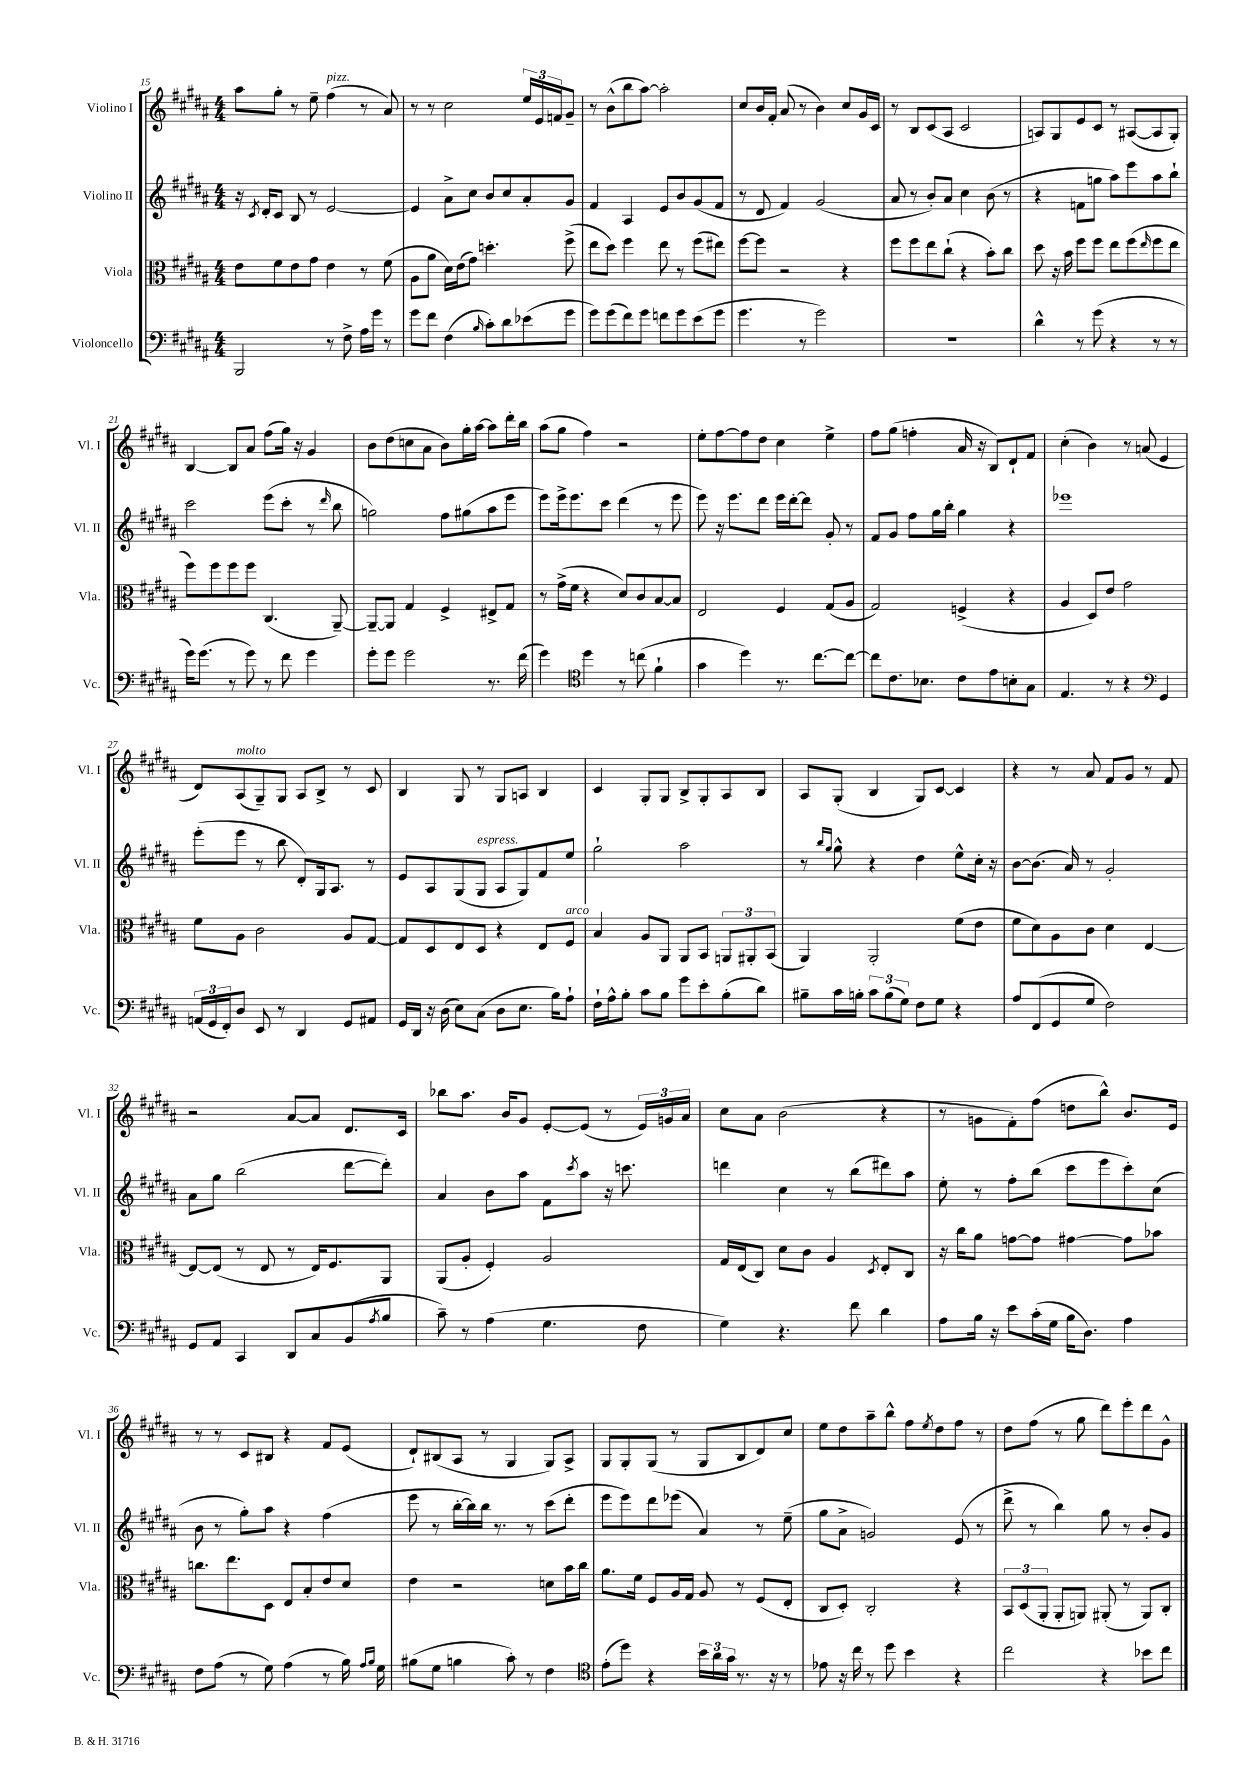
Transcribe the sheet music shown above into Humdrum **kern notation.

**kern	**kern	**kern	**kern
*part4	*part3	*part2	*part1
*staff4	*staff3	*staff2	*staff1
*I"Violoncello	*I"Viola	*I"Violino II	*I"Violino I
*I'Vc.	*I'Vla.	*I'Vl. II	*I'Vl. I
*clefF4	*clefC3	*clefG2	*clefG2
*k[f#c#g#d#a#]	*k[f#c#g#d#a#]	*k[f#c#g#d#a#]	*k[f#c#g#d#a#]
*M4/4	*M4/4	*M4/4	*M4/4
=15	=15	=15	=15
2BBB/	8e\L	16r	8aa#\L
.	.	8qc#/	.
.	.	16d#'/KL	.
.	8f#\	8c#/J	8gg#'\J
.	8e\	8B/	8r
.	8g#\J	8r	8ee~\
!	!	!	!LO:TX:a:i:t=pizz.
8r	4e\	[2e/	(4ff#\
8F#^\	.	.	.
16A#\LL	8r	.	8r
16g#\JJ	.	.	.
8r	(8f#\	.	8a#/)
=16	=16	=16	=16
8g#\L	8A#\L	4e/]	8r
8f#\J	8a#\J	.	8r
(4F#\	16d#\LL)	8a#^\L	2cc#\
.	(16e\J	.	.
.	8g#\J)	8cc#\J	.
16qqB/	.	.	.
8c#'\L)	4.ddn'\	8b/L	.
8d#\	.	8cc#/	.
(8e-X\	.	8a#'/	24ee/LL
.	.	.	24e/
.	.	.	24fn/J
8g#\J	(8ff#^\	8g#/J	8g#~/J
=17	=17	=17	=17
8g#\L)	8ee\L	4f#/	8r
(8g#\	8dd#\J)	.	(8b^^\L
8f#\)	4ff#\	4A#/	8bb\
8g#\J	.	.	[8aa#\J)
8fn\L	8ee\	8e/L	2aa#'\]
8g#\	8r	8b/	.
(8e\	(8ff#\L	(8g#/	.
8g#\J	8ee#X\J)	8f#/J	.
=18	=18	=18	=18
4.g#\	[8ff#\L	8r	8cc#/L
.	8ff#\J]	8d#/	16b/L
.	.	.	16f#'/JJ
.	2r	4f#/)	(8a#/
8r	.	.	8r
2g#\)	.	(2g#/	4b\)
.	4r	.	8cc#/L
.	.	.	16g#/L
.	.	.	16c#/JJ
=19	=19	=19	=19
1r	8ff#\L	8a#/	8r
.	8ff#\	8r	8B/L
.	8ee\	8b'/L)	(8c#/
.	(8cc#`\J	8a#/J	8A#/J
.	4r	4cc#\	2c#/
.	8b'\L)	(8b\	.
.	8cc#\J	8r	.
=20	=20	=20	=20
4d#^^\	8dd#\	4r	8An/L)
.	16r	.	8G#/
.	16b\	.	.
8r	8ff#\L	8fn\L	8e/
(8g#\	8ff#\J	8ggn\J	8c#/J
4r	8ee\L	8aa#\L)	8r
.	(8ff#\	8eee\	([8A#X/L
.	16qqee/	.	.
8r	8ff#\	8aa#\	8A#/]
8r	8ee\J	8bb`\J	8G#'/J)
!!LO:LB:g=z
=21	=21	=21	=21
16g#\KL)	8ff#\L)	2ccc#\	[4B/
(8.g#\J	.	.	.
.	8ff#\	.	.
8r	8ff#\	.	8B/L]
8g#\)	8ff#\J	.	8a#/J
8r	(4.C#/	(8eee\L	(8ff#\L
8f#\	.	8ccc#'\J	16gg#\Jk)
.	.	.	16r
4g#\	.	8r	4g#/
.	.	16qqddd#/	.
.	[8AA#~/)	8bb\	.
=22	=22	=22	=22
8g#'\L	8AA#~/L_	2ggn\)	8b\L
8g#\J	8AA#/J]	.	(8dd#\
2g#\	4G#/	.	8ccn\
.	.	.	8a#\J
.	4F#^/	8ff#\L	8b\L)
.	.	(8gg#X\	16gg#'\L
.	.	.	[16aa#\JJ
8.r	8E#X^/L	8aa#\	8aa#\L]
.	8G#/J	8eee\J	16ddd#'\L
(16f#\	.	.	16bb\JJ
=23	=23	=23	=23
4g#\)	8r	8eee\L)	(8aa#\L
.	(16g#^\LL	16eee^\k	8gg#\J
.	16f#\JJ	8.eee\	.
*clefC4	*	*	*
4dd#\	4r	.	4ff#\)
.	.	8ccc#\J	.
8r	8d#/L)	(4ddd#\	2r
(8ccn\	8c#/	.	.
4f#`\	[8B/	8r	.
.	8B/J]	8eee\	.
=24	=24	=24	=24
4g#\	2E/	8eee\)	8ee'\L
.	.	16r	[8ff#\
.	.	8.eee\L	.
4dd#\)	.	.	8ff#\]
.	.	8ddd#\J	8dd#\J
8.r	4F#/	16eee\LL	4cc#\
.	.	[16ddd#'\J	.
.	.	8ddd#\J]	.
[8.cc#\L	.	.	.
.	(8G#/L	8g#'/	4ee^\
8cc#\J_	8A#/J	8r	.
=25	=25	=25	=25
8cc#\L]	2G#/)	8f#/L	8ff#\L
8.c#\	.	8g#/J	(8gg#\J
.	.	8ff#\L	4ffn'\
8.B-X\J	.	.	.
.	.	16gg#\L	.
.	.	16bb'\JJ	.
8c#\L	(4Fn^/	4gg#\	16a#/
.	.	.	16r
8e\	.	.	8B/L)
8Bn'\	4r	4r	8d#`/
8G#\J	.	.	8f#/J
=26	=26	=26	=26
4.E/	4A#/	1eee-X	(4cc#'\
.	8D#/L)	.	4b\)
8r	8e/J	.	.
4r	2g#\	.	8r
.	.	.	(8an/
*clefF4	*	*	*
4GG#/	.	.	4e/
!!LO:LB:g=z
=27	=27	=27	=27
(24AAn/LL	8f#\L	(8eee'\L	8d#/L)
24GG#/	.	.	.
24FF#'/J)	.	.	.
!	!	!	!LO:TX:a:i:t=molto
8D#/J	8A#\J	8eee\J	(8A#/
8EE/	2c#\	8r	8G#~/)
8r	.	8bb\	8G#/J
4DD#/	.	8d#'/L)	8A#/L
.	.	16G#/k	8B^/J
.	.	8.A#/J	.
8GG#/L	8A#/L	.	8r
8AA#X/J	[8G#/J	8r	8c#/
=28	=28	=28	=28
16GG#/LL	8G#/L]	8e/L	4B/
16DD#/JJ	.	.	.
16r	8D#/	8A#/	.
(16D#\	.	.	.
8E\L)	8E/	(8G#/	8G#/
!	!	!LO:TX:a:i:t=espress.	!
(8C#\J	8D#/J	8G#/J	8r
8D#\L	4r	8A#/L	8G#/L
8.E\J	.	8G#/)	8An/J
.	8E/L	8f#/	4B/
16B\KL)	.	.	.
!	!LO:TX:a:i:t=arco	!	!
8A#`\J	8F#/J	8ee/J	.
=29	=29	=29	=29
16F#`\LL	4B/	2gg#`\	4c#/
16A#^^\J	.	.	.
8B'\J	.	.	.
8c#\L	8A#/L	.	8G#'/L
8B\J	8AA#/J	.	8G#/J
8g#\L	8AA#/L	2aa#\	8B^/L
8e'\	8BB/J	.	8G#'/
(8B'\	12AAn/L	.	8A#/
.	12AA#X'/	.	.
8d#\J)	.	.	8B/J
.	(12BB/J	.	.
=30	=30	=30	=30
8B#X~\L	4AA#/)	8r	8A#/L
.	.	16qqbb/LL	.
.	.	16qqgg#/JJ	.
16c#\L	.	8gg#^^\	(8G#'/J
16Bn'\JJ	.	.	.
12c#\L	2AA#'/	4r	4B/
(12B\	.	.	.
12G#\J)	.	.	.
8F#\L	.	4dd#\	8G#/L)
8G#\J	.	.	[8c#/J
4r	(8f#\L	8ee^^\L	4c#/]
.	8e\J	16cc#'\Jk	.
.	.	16r	.
=31	=31	=31	=31
8A#/L	8f#\L	[8b\L	4r
(8FF#/	8d#\)	(8.b\J]	.
8GG#/	8A#\	.	8r
.	.	16a#/)	.
8G#/J	8c#\J	8r	8a#/
2F#\)	4d#\	2g#'/	8f#/L
.	.	.	8g#/J
.	[4E/	.	8r
.	.	.	8f#/
!!LO:LB:g=z
=32	=32	=32	=32
8GG#/L	8E/L_	8a#\L	2r
8AA#/J	(8E/J]	8gg#\J	.
4CC#/	8r	(2bb\	.
.	8E/	.	.
8DD#/L	8r	.	[8a#/L
8C#/	16E/KL)	.	8a#/J]
.	8.F#/	.	.
(8BB/	.	[8ddd#\L	8.d#/L
8qA#/	.	.	.
8B/J	8AA#/J	8ddd#'\J])	.
.	.	.	16c#/Jk
=33	=33	=33	=33
8c#~\)	(8AA#/L	4a#/	8bb-X\L
8r	8A#'/J	.	8.aa#\J
(4A#\	4F#'/)	8b\L	.
.	.	.	16b/KL
.	.	8aa#\J	8g#/J
4.G#\	2A#/	8f#\L	[8e'/L
.	.	8qccc#/	.
.	.	8aa#\J	(8e/J]
.	.	16r	8r
.	.	8.cccn\	.
8F#\	.	.	24e/LL)
.	.	.	24gn/
.	.	.	24a#/JJ
=34	=34	=34	=34
4G#\)	16G#/LL	4dddn\	8cc#\L
.	(16E/J	.	.
.	8C#/J)	.	8a#\J
4.r	8d#\L	4cc#\	(2b\
.	8c#\J	.	.
.	4A#/	8r	.
8f#\	.	(8bb\L	.
.	8qD#/	.	.
4d#\	8E'/L	8ddd#X\)	4r
.	8C#/J	8aa#\J	.
=35	=35	=35	=35
8A#\L	16r	8ee'\	8r
.	16cc#\KL	.	.
16B\Jk	8a#\J	8r	8gn\L
16r	.	.	.
8e\L	[8gn\L	8ff#'\L	8f#'\)
(16c#'\L	8g\J]	(8bb\J	(8ff#\J
16G#\JJ	.	.	.
16B\KL	[4g#X\	8ccc#\L	8ddn\L
8.D#\J)	.	.	.
.	.	8eee\	8bb^^\J)
4A#\	8g#\L]	8ccc#'\)	8.b/L
.	8b-X\J	(8cc#\J	.
.	.	.	16e/Jk
!!LO:LB:g=z
=36	=36	=36	=36
8F#\L	8.ccn\L	8b\	8r
(8A#\J	.	8r	8r
.	8.ee\	.	.
8r	.	8gg#'\L)	8c#/L
8G#\)	8D#\J	8aa#\J	8B#X/J
(4A#\	8E/L	4r	4r
.	8B'/	.	.
8r	8e/	(4ff#\	8f#/L
16B\)	8d#/J	.	(8e/J
16qqA#/LL	.	.	.
16qqB/JJ	.	.	.
16G#\	.	.	.
=37	=37	=37	=37
(8B#X\L	4e\	8eee\	8d#`/L)
8G#\J	.	8r	(8B#X/
4Bn\	2r	[16bb'\LL	8A#/J
.	.	16bb\])	.
.	.	16bb\JJ	8r
.	.	8.r	.
8c#'\)	.	.	4G#/
8r	.	8r	.
4F#\	8dn\L	(8ccc#\L	8G#/L)
.	16b\L	8ddd#'\J	8A#^/J
.	16cc#\JJ	.	.
=38	=38	=38	=38
*clefC4	*	*	*
(8e'\L	8.a#\L	8eee\L	8G#/L
8dd#\J)	.	8eee\)	8G#'/
.	16f#\Jk	.	.
4r	8F#/L	8ddd#\	(8G#/J
.	16A#/L	(8eee-X\J	8r
.	16G#/JJ	.	.
24b\LL	8A#/	4a#/)	8G#/L
24a#\	.	.	.
24g#\JJ	.	.	.
8.r	8r	.	8B/
.	(8F#/L	8r	8d#/)
16r	.	.	.
8r	8E'/J	(8ee~\	8cc#/J
=39	=39	=39	=39
8e-X\	8C#/L	8gg#\L	8ee\L
16r	8D#'/J)	8a#^\J	8dd#\
16cc#\	.	.	.
8r	2C#'/	2gn/)	8aa#~\
8dd#\	.	.	8bb^^\J
4b\	.	.	8ff#\L
.	.	.	8qee/
.	.	.	8dd#\
4r	4r	(8e/	8ff#\J
.	.	8r	8r
=40	=40	=40	=40
2cc#\	12BB/L	8ddd#^\	8dd#\L
.	(12D#/	.	.
.	.	8r	(8ff#\J
.	12AA#'/J	.	.
.	8AA#'/L	4bb\)	8r
.	8AAn/J)	.	8gg#\
4r	(8AA#X'/	8gg#\	8ddd#\L)
.	8r	8r	8eee'\
8b-X\L	8AA#/L)	8b'/L	8ddd#\
8cc#\J	8C#'/J	8g#/J	8g#^^\J
==	==	==	==
*-	*-	*-	*-
